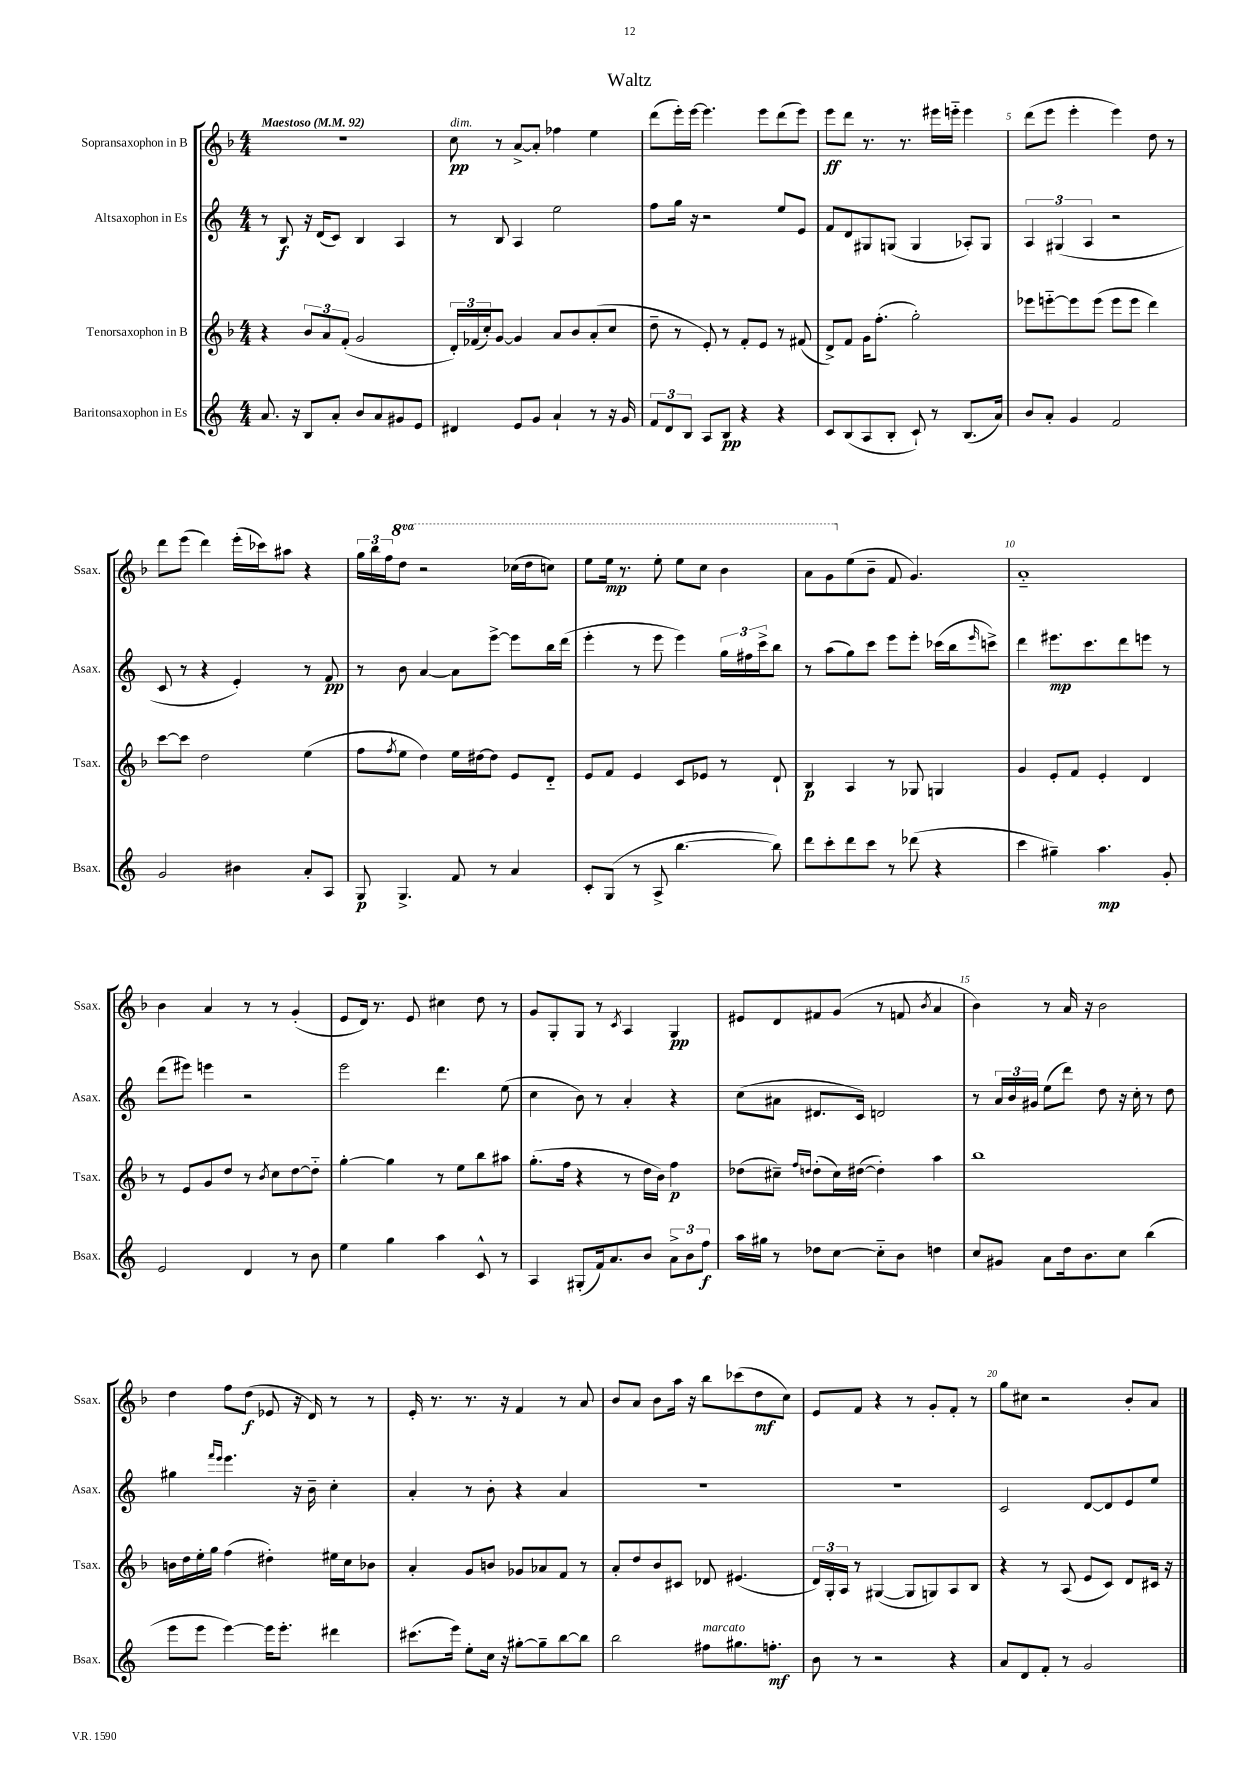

**kern	**kern	**kern	**kern
*staff4	*staff3	*staff2	*staff1
*clefG2	*clefG2	*clefG2	*clefG2
*k[]	*k[b-]	*k[]	*k[b-]
*M4/4	*M4/4	*M4/4	*M4/4
*MM92	*MM92	*MM92	*MM92
8.a	4r	8r	1r
.	.	8B	.
16r	.	.	.
8B	12b-	16r	.
.	.	(16d	.
.	12a	.	.
8a'	.	8c)	.
.	(12f'	.	.
8b	2g	4B	.
8a	.	.	.
8g#	.	4A	.
8e	.	.	.
=	=	=	=
4d#	24d')	8r	8cc
.	(24f-	.	.
.	24cc')	.	.
.	[8g	8B	8r
8e	4g]	4A	[8a^
8g	.	.	8a']
4a`	8a	2ee	4ff-
.	8b-	.	.
8r	(8a'	.	4ee
16r	8cc	.	.
16g	.	.	.
=	=	=	=
12f	8dd~	8ff	(8ddd
12d	.	.	.
.	8r	16gg	16eee')
12B	.	.	.
.	.	16r	[16eee
8A	8e')	2r	4.eee]
8B	8r	.	.
4r	8f'	.	.
.	8e	.	8eee
4r	8r	8ee	(8ddd
.	(8f#	8e	8eee)
=	=	=	=
8c	8d^)	8f	8eee
(8B	8f	8d	8ddd
8A	16g	8G#	8.r
.	(8.ff'	.	.
8B'	.	(8G	.
.	.	.	8.r
8c`)	2gg')	4G	.
8r	.	.	16eee#
.	.	.	16eee'~
(8.B	.	8A-')	4eee
.	.	8G	.
16a)	.	.	.
=	=	=	=
8b	8eee-	6A	(8ddd
8a'	[8eee'~	.	8eee
.	.	(6G#	.
4g	8eee]	.	4eee'
.	.	6A	.
.	(8eee	.	.
2f	8eee	2r	4eee)
.	8eee	.	.
.	4ddd)	.	8dd
.	.	.	8r
=	=	=	=
2g	[8ccc	8c	8ddd
.	8ccc]	8r	(8eee
.	2dd	4r	4ddd)
4b#	.	4e')	(16eee'
.	.	.	16ccc-)
.	.	.	8aa#
8a'	(4ee	8r	4r
8A	.	8f	.
=	=	=	=
8G	8ff	8r	24gg
.	.	.	24bb-
.	.	.	24ff
.	8qff	.	.
4.G^	8ee	8b	8ddd
.	4dd)	[4a	2r
8f	16ee	8a]	.
.	[16dd#	.	.
8r	8dd#]	[8eee^	.
4a	8e	8eee]	(16ccc-
.	.	.	16ddd
.	8d'~	16bb	8ccc)
.	.	(16ddd	.
=	=	=	=
8c'	8e	4eee'	8eee
(8G	8f	.	16eee
.	.	.	8.r
8r	4e	8r	.
8A^	.	8eee	8eee'
[4.bb	8c	4eee)	8eee
.	8e-	.	8ccc
.	8r	24gg	4bb-
.	.	24ff#	.
.	.	24ccc^	.
8bb])	8d`	8bb	.
=	=	=	=
8ddd	4B-	8r	8aa
8ccc'	.	(8aa	8gg
8ddd	4A	8gg)	(8ee
8ccc	.	8ccc	8b-~
8r	8r	8eee	8f
(8ddd-	8G-	8eee'	4.g)
4r	4G	(16ccc-	.
.	.	16bb	.
.	.	16qqeee	.
.	.	8ccc^)	.
=	=	=	=
4ccc	4g	4ddd	1a'~
4gg#~)	8e'	8.eee#	.
.	8f	.	.
.	.	8.ccc	.
4.aa	4e'	.	.
.	.	8ddd	.
.	4d	8eee	.
8g'	.	8r	.
=	=	=	=
2e	8r	(8ddd	4b-
.	8e	8eee#)	.
.	8g	4eee	4a
.	8dd	.	.
4d	8r	2r	8r
.	8qb-	.	.
.	8cc	.	8r
8r	[8dd	.	(4g'
8b	8dd'~]	.	.
=	=	=	=
4ee	[4gg'	2eee	8e
.	.	.	16d)
.	.	.	8.r
4gg	4gg]	.	.
.	.	.	8e
4aa	8r	4.ddd	4cc#
.	8ee	.	.
8c^^	8bb-	.	8dd
8r	8aa#	(8ee	8r
=	=	=	=
4A	(8.gg'	4cc	8g
.	.	.	8G'
.	16ff	.	.
(8G#'	4r	8b)	8G
16f)	.	8r	8r
8.a	.	.	.
.	.	.	8qc
.	8r	4a'	4A
8b	16dd	.	.
.	16b-)	.	.
12a^	4ff	4r	4G
12b	.	.	.
12ff	.	.	.
=	=	=	=
16aa	(8dd-	(8cc	8e#
16gg#	.	.	.
8r	8cc#~)	8a#	8d
.	16qqff	.	.
.	16qqdd	.	.
8dd-	(8dd'	8.d#	8f#
[8cc	16cc#)	.	(8g
.	([16dd#	16c)	.
8cc'~]	4dd#'])	2d	8r
8b	.	.	8f
.	.	.	8qb-
4dd	4aa	.	4a
=	=	=	=
8cc	1bb-	8r	4b-)
8g#	.	24a	.
.	.	24b	.
.	.	24g#	.
8a	.	(8ee	8r
16dd	.	8ddd)	16a
8.b	.	.	16r
.	.	8dd	2b-
8cc	.	16r	.
.	.	16cc'	.
(4bb	.	8r	.
.	.	8dd	.
=	=	=	=
8eee	16b	4gg#	4dd
.	16dd	.	.
8eee	16ee'	.	.
.	16gg	.	.
.	.	16qqfff	.
.	.	16qqeee	.
[4eee)	(4ff	4.eee	8ff
.	.	.	(8dd
16eee]	4dd#')	.	8e-
8.eee'	.	.	.
.	.	16r	16r
.	.	16b~	16d)
4ddd#	16ee#	4cc'	8r
.	16cc	.	.
.	8b-	.	8r
=	=	=	=
(8.ccc#	4a'	4a'	16e'
.	.	.	8.r
16eee)	.	.	.
8ee'	8g	8r	8.r
16cc	8b	8b'	.
16r	.	.	16r
[8gg#'	8g-	4r	4f
8gg#~]	8a-	.	.
[8bb	8f	4a	8r
8bb]	8r	.	8a
=	=	=	=
2bb	8a'	1r	8b-
.	8dd	.	8a
.	8b-	.	8b-
.	8c#	.	16aa
.	.	.	16r
8ff#	8d-	.	8bb-
8.gg#	(4.e#	.	(8ccc-
.	.	.	8dd
8.ff'	.	.	.
.	.	.	8cc)
=	=	=	=
8b	24d)	1r	8e
.	24G'	.	.
.	24A	.	.
8r	8r	.	8f
2r	([4G#	.	4r
.	8G#]	.	8r
.	8G)	.	8g'
4r	8A	.	8f'
.	8B-	.	8r
=	=	=	=
8a	4r	2c	8gg
8d	.	.	8cc#
8f'	8r	.	2r
8r	(8A	.	.
2g	8e	[8d	.
.	8c)	8d]	.
.	8d	8e	8b-'
.	16c#	8ee	8a
.	16r	.	.
==	==	==	==
*-	*-	*-	*-
